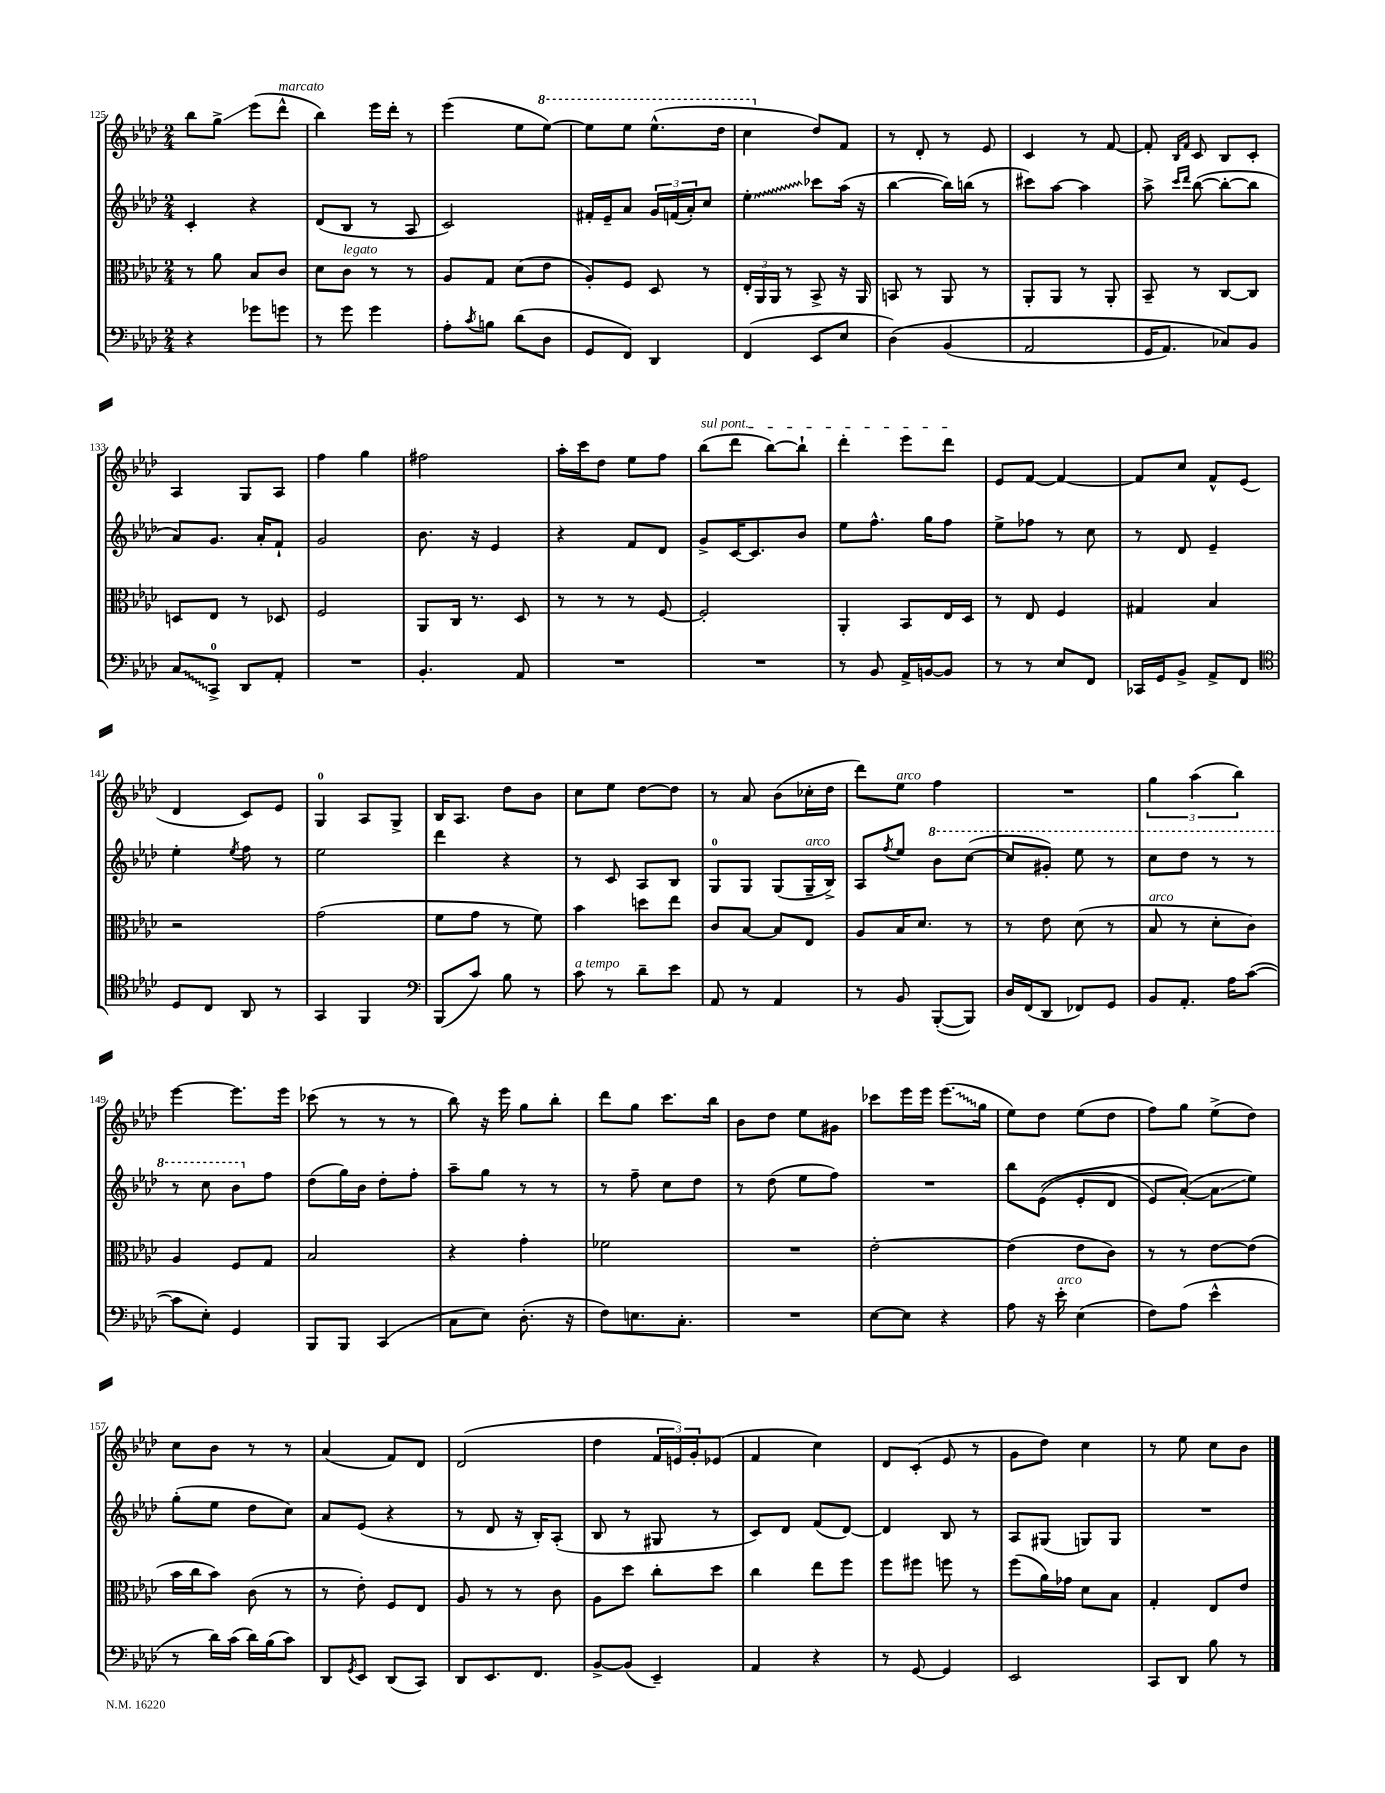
<<
\new StaffGroup <<
\new Staff = "s0" {
    \clef treble \key aes \major \numericTimeSignature \time 2/4
    bes''8 g''8->\glissando ees'''8( des'''8-^^\markup { \italic "marcato" } |
    bes''4) ees'''16 des'''16-. r8 |
    ees'''4( ees''8 \ottava #1 ees'''8~) |
    ees'''8 ees'''8 ees'''8.-^( des'''16 |
    c'''4 \ottava #0 des''8) f'8 |
    r8 des'8-. r8 ees'8 |
    c'4 r8 f'8~ |
    f'8-. \grace { bes16 f'16 } c'8 bes8 c'8-. |
    aes4 g8 aes8 |
    f''4 g''4 |
    fis''2 |
    aes''16-. c'''16 des''8 ees''8 f''8 |
    \once \override TextSpanner.bound-details.left.text = \markup { \italic "sul pont." } bes''8\startTextSpan( des'''8 bes''8~) bes''8-! |
    des'''4-. ees'''8 des'''8\stopTextSpan |
    ees'8 f'8~ f'4~ |
    f'8 c''8 f'8-^ ees'8( |
    des'4 c'8) ees'8 |
    g4-0 aes8 g8-> |
    bes16 aes8. des''8 bes'8 |
    c''8 ees''8 des''8~ des''8 |
    r8 aes'8 bes'8( ces''16-. des''16 |
    des'''8) ees''8^\markup { \italic "arco" } f''4 |
    R2 |
    \tuplet 3/2 { g''4 aes''4( bes''4) } |
    ees'''4~ ees'''8. ees'''16 |
    ces'''8( r8 r8 r8 |
    bes''8) r16 ees'''16 g''8 bes''8-. |
    des'''8 g''8 c'''8. bes''16 |
    bes'8 des''8 ees''8 gis'8 |
    ces'''8 ees'''16 ees'''16 \once \override Glissando.style = #'zigzag ees'''8.\glissando( g''16 |
    ees''8) des''8 ees''8( des''8 |
    f''8) g''8 ees''8->( des''8) |
    c''8 bes'8 r8 r8 |
    aes'4( f'8) des'8 |
    des'2( |
    des''4 \tuplet 3/2 { f'16 e'16) g'16-. } ees'8( |
    f'4 c''4) |
    des'8 c'8-.( ees'8 r8 |
    g'8 des''8) c''4 |
    r8 ees''8 c''8 bes'8 \bar "|." |
}
\new Staff = "s1" {
    \clef treble \key aes \major \numericTimeSignature \time 2/4
    c'4-. r4 |
    des'8( bes8 r8 aes8 |
    c'2) |
    fis'16-. ees'16-- aes'8 \tuplet 3/2 { g'16 f'16( aes'16-.) } c''8 |
    \once \override Glissando.style = #'zigzag ees''4-.\glissando ces'''8 aes''16( r16 |
    bes''4~ bes''16) b''16( r8 |
    cis'''8) aes''8~ aes''4 |
    aes''8-> \grace { c'''16 des'''16 } bes''8~( bes''8~-. bes''8 |
    aes'8) g'8. aes'16-. f'8-! |
    g'2 |
    bes'8. r16 ees'4 |
    r4 f'8 des'8 |
    g'8-> c'16~ c'8. bes'8 |
    ees''8 f''8.-^ g''16 f''8 |
    ees''8-> fes''8 r8 c''8 |
    r8 des'8 ees'4-- |
    ees''4-. \acciaccatura { ees''8 } f''8 r8 |
    ees''2 |
    des'''4 r4 |
    r8 c'8 aes8 bes8 |
    g8-0 g8 g8( g16--^\markup { \italic "arco" } bes16->) |
    aes8 \acciaccatura { f''8 } ees''8 \ottava #1 bes''8 c'''8~( |
    c'''8 gis''8-.) ees'''8 r8 |
    c'''8 des'''8 r8 r8 |
    r8 c'''8 bes''8 \ottava #0 f''8 |
    des''8( g''16) bes'16 des''8-. f''8-. |
    aes''8-- g''8 r8 r8 |
    r8 f''8-- c''8 des''8 |
    r8 des''8( ees''8 f''8) |
    R2 |
    bes''8 ees'8(\( ees'8-. des'8 |
    ees'8) aes'8~-.(\) aes'8\glissando ees''8) |
    g''8-.( ees''8 des''8 c''8) |
    aes'8 ees'8( r4 |
    r8 des'8 r16 bes16-.) aes8-.( |
    bes8 r8 gis8 r8 |
    c'8) des'8 f'8( des'8~) |
    des'4 bes8 r8 |
    aes8 gis8( g8) g8 |
    R2 \bar "|." |
}
\new Staff = "s2" {
    \clef alto \key aes \major \numericTimeSignature \time 2/4
    r8 aes'8 bes8 c'8 |
    des'8 c'8^\markup { \italic "legato" } r8 r8 |
    aes8 g8 des'8( ees'8 |
    aes8-.) f8 des8 r8 |
    \tuplet 3/2 { ees16-. aes,16 aes,16 } r8 bes,8-> r16 aes,16 |
    b,8 r8 aes,8 r8 |
    aes,8-. aes,8 r8 aes,8-. |
    bes,8-- r8 c8~ c8 |
    d8 ees8 r8 des8 |
    f2 |
    aes,8 c16 r8. des8 |
    r8 r8 r8 f8~ |
    f2-. |
    aes,4-. bes,8 ees16 des16 |
    r8 ees8 f4 |
    gis4 bes4 |
    r2 |
    g'2( |
    f'8 g'8 r8 f'8) |
    bes'4 d''8 ees''8 |
    c'8 bes8~ bes8 ees8 |
    aes8 bes16 des'8. r8 |
    r8 ees'8 des'8( r8 |
    bes8^\markup { \italic "arco" } r8 des'8-. c'8) |
    aes4 f8 g8 |
    bes2 |
    r4 g'4-. |
    fes'2 |
    R2 |
    ees'2~-. |
    ees'4( ees'8 c'8) |
    r8 r8 ees'8~ ees'8( |
    bes'16 c''16 bes'8) c'8( r8 |
    r8 ees'8-.) f8 ees8 |
    aes8 r8 r8 c'8 |
    aes8 des''8 c''8-. des''8 |
    c''4 ees''8 f''8 |
    f''8 fis''8 f''8 r8 |
    f''8( aes'16) ges'16 des'8 bes8 |
    g4-. ees8 ees'8 \bar "|." |
}
\new Staff = "s3" {
    \clef bass \key aes \major \numericTimeSignature \time 2/4
    r4 ges'8 g'8 |
    r8 g'8 g'4 |
    aes8-. \acciaccatura { c'8 } b8 des'8( des8 |
    g,8 f,8) des,4 |
    f,4( ees,8 ees8 |
    des4)\( bes,4( |
    aes,2 |
    g,16 aes,8.) ces8\) bes,8 |
    \once \override Glissando.style = #'zigzag c8\glissando c,8-0-> des,8 aes,8-. |
    R2 |
    bes,4.-. aes,8 |
    R2 |
    R2 |
    r8 bes,8 aes,16-> b,16~ b,8 |
    r8 r8 ees8 f,8 |
    ces,16 g,16 bes,8-> aes,8-> f,8 |
    \clef tenor des8 c8 aes,8 r8 |
    g,4 f,4 |
    \clef bass bes,,8( c'8) bes8 r8 |
    c'8^\markup { \italic "a tempo" } r8 des'8-- ees'8 |
    aes,8 r8 aes,4 |
    r8 bes,8 bes,,8~-.( bes,,8) |
    des16 f,16( des,8 fes,8) g,8 |
    bes,8 aes,8.-. aes16 c'8~( |
    c'8 ees8-.) g,4 |
    bes,,8 bes,,8 c,4( |
    c8 ees8) des8.-.( r16 |
    f8) e8. c8.-. |
    R2 |
    ees8~ ees8 r4 |
    aes8 r16 ees'16-.^\markup { \italic "arco" } ees4( |
    f8) aes8( ees'4-^ |
    r8 des'16) c'16( des'16) bes16( c'8) |
    des,8 \acciaccatura { g,8 } ees,8 des,8( c,8) |
    des,8 ees,8. f,8. |
    bes,8~-> bes,8( ees,4--) |
    aes,4 r4 |
    r8 g,8~ g,4 |
    ees,2 |
    c,8 des,8 bes8 r8 \bar "|." |
}
>>
>>
\layout { \context { \Score currentBarNumber = #125 } }
